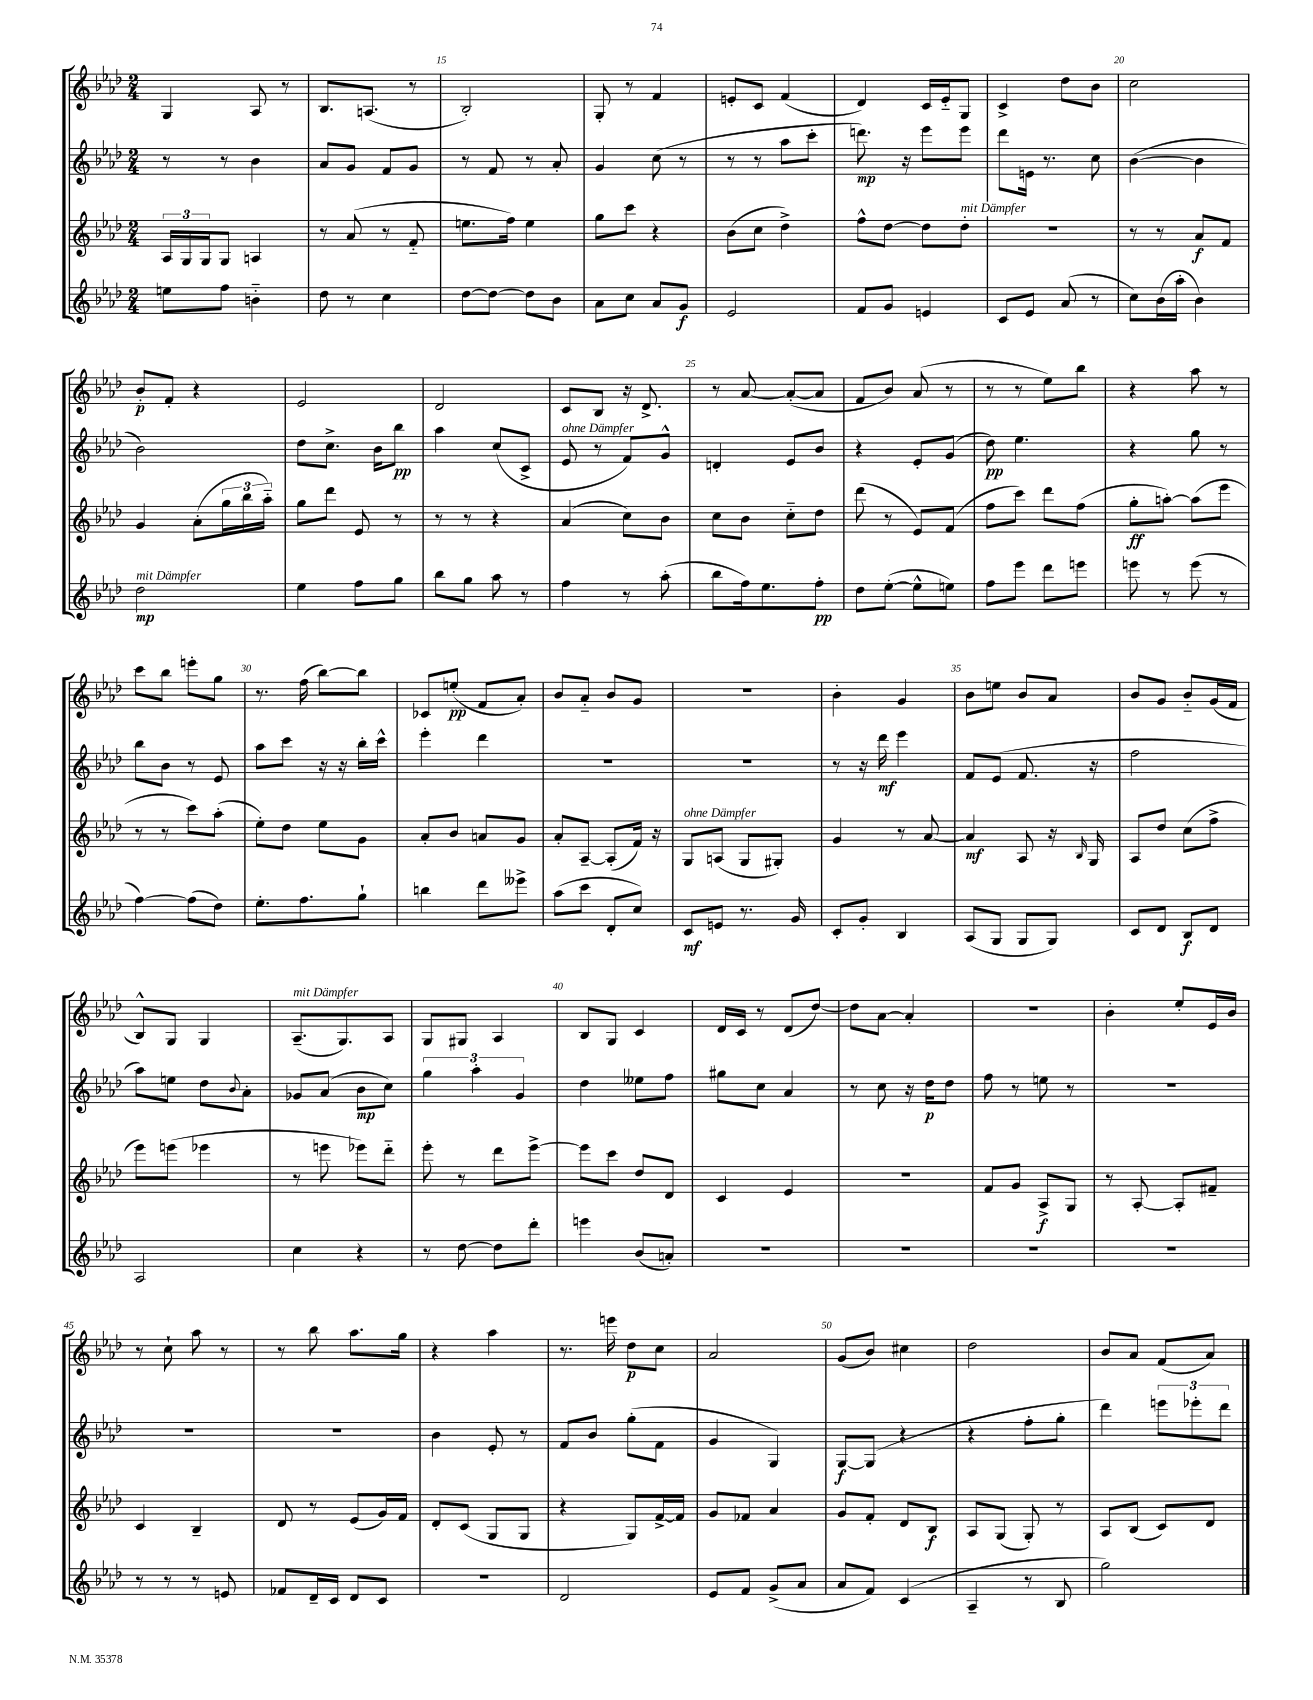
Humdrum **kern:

**kern	**kern	**kern	**kern
*staff4	*staff3	*staff2	*staff1
*clefG2	*clefG2	*clefG2	*clefG2
*k[b-e-a-d-]	*k[b-e-a-d-]	*k[b-e-a-d-]	*k[b-e-a-d-]
*M2/4	*M2/4	*M2/4	*M2/4
8ee\L	24A-/LL	8r	4G/
.	24G/	.	.
.	24G/J	.	.
8ff\J	8G/J	8r	.
4b'~\	4A/	4b-\	8A-/
.	.	.	8r
=	=	=	=
8dd-\	8r	8a-/L	8.B-/L
8r	(8a-/	8g/J	.
.	.	.	(8.A/J
4cc\	8r	8f/L	.
.	8f'~/	8g/J	8r
=	=	=	=
[8dd-\L	8.ee\L	8r	2B-'/)
8dd-\_J	.	8f/	.
.	16ff\Jk)	.	.
8dd-\]L	4ee\	8r	.
8b-\J	.	8a-'/	.
=	=	=	=
8a-\L	8gg\L	4g/	8G'/
8cc\J	8ccc\J	.	8r
8a-/L	4r	(8cc\	4f/
8g/J	.	8r	.
=	=	=	=
2e-/	(8b-\L	8r	8e'/L
.	8cc\J	8r	8c/J
.	4dd-^\)	8aa-\L	(4f/
.	.	8ccc'\J	.
=	=	=	=
8f/L	8ff^^\L	8.ddd\)	4d-/)
8g/J	[8dd-\J	.	.
.	.	16r	.
4e/	8dd-\]L	8eee-\L	16c/LL
.	.	.	16e-'~/J
.	8dd-'\J	8eee-\J	8G/J
=	=	=	=
8c/L	2r	8ddd-\L	4c^/
8e-/J	.	16e\Jk	.
.	.	8.r	.
(8a-/	.	.	8dd-\L
8r	.	8cc\	8b-\J
=	=	=	=
8cc\L)	8r	([4b-\	2cc\
(16b-\L	8r	.	.
16aa-'\JJ	.	.	.
4b-\)	8a-/L	4b-\]	.
.	8f/J	.	.
=	=	=	=
2dd-\	4g/	2b-\)	8b-'/L
.	.	.	8f'/J
.	(8a-'\L	.	4r
.	24gg\L	.	.
.	24bb-\	.	.
.	24aa-'~\JJ)	.	.
=	=	=	=
4ee-\	8gg\L	8dd-\L	2e-/
.	8ddd-\J	8.cc^\J	.
8ff\L	8e-/	.	.
.	.	16b-\LK	.
8gg\J	8r	8bb-\J	.
=	=	=	=
8bb-\L	8r	4aa-\	2d-/
8gg\J	8r	.	.
8aa-\	4r	(8cc/L	.
8r	.	8c^/J	.
=	=	=	=
4ff\	(4a-/	8e-/	8c/L
.	.	8r	8B-/J
8r	8cc\L)	8f/L)	16r
.	.	.	8.d-^/
(8aa-'\	8b-\J	8g^^/J	.
=	=	=	=
8bb-\L	8cc\L	4d'/	8r
16ff\k)	8b-\J	.	[8a-/
8.ee-\	.	.	.
.	8cc'~\L	8e-/L	(8a-'/_L
8ff'\J	8dd-\J	8b-/J	8a-/]J
=	=	=	=
8dd-\L	(8ddd-\	4r	8f/L
([8ee-'\J	8r	.	8b-/J)
8ee-^^\]L	8e-/L)	8e-'/L	(8a-/
8ee\J)	(8f/J	(8g/J	8r
=	=	=	=
8ff\L	8ff\L	8dd-\)	8r
8eee-\J	8ccc\J)	4.ee-\	8r
8ddd-\L	8ddd-\L	.	8ee-\L)
8eee\J	(8ff\J	.	8bb-\J
=	=	=	=
8eee\	8gg'\L	4r	4r
8r	[8aa'\J)	.	.
(8eee\	(8aa\]L	8gg\	8aa-\
8r	8eee-\J	8r	8r
=	=	=	=
[4ff\)	8r	8bb-\L	8ccc\L
.	8r	8b-\J	8bb-\J
(8ff\]L	8ccc\L)	8r	8eee'\L
8dd-\J)	(8aa-'\J	8e-/	8gg\J
=	=	=	=
8.ee-'\L	8ee-'\L)	8aa-\L	8.r
.	8dd-\J	8ccc\J	.
8.ff\	.	.	(16ff\
.	8ee-\L	16r	[8bb-\L)
.	.	16r	.
8gg`\J	8g\J	16bb-'\LL	8bb-\]J
.	.	16ccc^^\JJ	.
=	=	=	=
4bb\	8a-'/L	4eee-'\	8c-/L
.	8b-/J	.	(8ee'/J
8ddd-\L	8a/L	4ddd-\	8f/L
8eee--^\J	8g/J	.	8a-'/J)
=	=	=	=
(8aa-\L	8a-'/L	2r	8b-/L
8ccc\J	[8A-~/J	.	8a-'~/J
8d-'/L	(8A-'/]L	.	8b-/L
8cc/J)	16f/Jk)	.	8g/J
.	16r	.	.
=	=	=	=
8c/L	8G/L	2r	2r
8e/J	(8A/J	.	.
8.r	8G/L	.	.
.	8G#'/J)	.	.
16g/	.	.	.
=	=	=	=
8c'/L	4g/	8r	4b-'\
8g'/J	.	16r	.
.	.	16ddd-\	.
4B-/	8r	4eee-\	4g/
.	[8a-/	.	.
=	=	=	=
(8A-/L	4a-/]	8f/L	8b-\L
8G/J	.	(8e-/J	8ee\J
8G/L	8A-/	8.f/	8b-/L
8G/J)	16r	.	8a-/J
.	16qqB-/	.	.
.	16G/	16r	.
=	=	=	=
8c/L	8A-/L	2ff\	8b-/L
8d-/J	8dd-/J	.	8g/J
8B-/L	(8cc\L	.	8b-'~/L
8d-/J	8ff^\J	.	(16g/L
.	.	.	16f/JJ
=	=	=	=
2A-/	8eee-\L)	8aa-\L)	8B-^^/L)
.	(8eee\J	8ee\J	8G/J
.	4eee-\	8dd-\L	4G/
.	.	8qqb-/	.
.	.	8a-'\J	.
=	=	=	=
4cc\	8r	8g-/L	(8.A-~/L
.	8eee\	(8a-/J	.
.	.	.	8.G/)
4r	8eee-\L)	8b-\L	.
.	8ddd-'~\J	8cc\J)	8A-/J
=	=	=	=
8r	8eee-'\	6gg\	8G/L
[8dd-\	8r	.	8G#/J
.	.	6aa-'\	.
8dd-\]L	8ddd-\L	.	4A-/
.	.	6g/	.
8ddd-'\J	[8eee-^\J	.	.
=	=	=	=
4eee\	8eee-\]L	4dd-\	8B-/L
.	8ccc\J	.	8G/J
(8b-/L	8dd-/L	8ee--\L	4c/
8a'/J)	8d-/J	8ff\J	.
=	=	=	=
2r	4c/	8gg#\L	16d-/LL
.	.	.	16c/JJ
.	.	8cc\J	8r
.	4e-/	4a-/	(8d-/L
.	.	.	[8dd-/J)
=	=	=	=
2r	2r	8r	8dd-\]L
.	.	8cc\	[8a-\J
.	.	16r	4a-'/]
.	.	16dd-\LK	.
.	.	8dd-\J	.
=	=	=	=
2r	8f/L	8ff\	2r
.	8g/J	8r	.
.	8A-^/L	8ee\	.
.	8G/J	8r	.
=	=	=	=
2r	8r	2r	4b-'\
.	[8A-'/	.	.
.	8A-'/]L	.	8ee-'/L
.	8f#~/J	.	16e-/L
.	.	.	16b-/JJ
=	=	=	=
8r	4c/	2r	8r
8r	.	.	8cc`\
8r	4B-~/	.	8aa-\
8e/	.	.	8r
=	=	=	=
8f-/L	8d-/	2r	8r
16d-~/L	8r	.	8bb-\
16c/JJ	.	.	.
8d-/L	(8e-/L	.	8.aa-\L
8c/J	16g/L)	.	.
.	16f/JJ	.	16gg\Jk
=	=	=	=
2r	8d-'/L	4b-\	4r
.	(8c/J	.	.
.	8G/L	8e-'/	4aa-\
.	8G/J	8r	.
=	=	=	=
2d-/	4r	8f/L	8.r
.	.	8b-/J	.
.	.	.	16eee\
.	8G/L)	(8gg'\L	8dd-\L
.	[16f^/L	8f\J	8cc\J
.	16f/]JJ	.	.
=	=	=	=
8e-/L	8g/L	4g/	2a-/
8f/J	8f-/J	.	.
(8g^/L	4a-/	4G/)	.
8a-/J	.	.	.
=	=	=	=
8a-/L	8g/L	[8G/L	(8g/L
8f/J)	8f'/J	(8G/]J	8b-/J)
(4c/	8d-/L	4r	4cc#\
.	8B-/J	.	.
=	=	=	=
4A-~/	8A-/L	4r	2dd-\
.	(8G/J	.	.
8r	8G'/)	8ff'\L	.
8B-/	8r	8gg'\J	.
=	=	=	=
2gg\)	8A-/L	4ddd-\)	8b-/L
.	(8B-/J	.	8a-/J
.	8c/L)	12eee\L	(8f/L
.	.	12eee-'\	.
.	8d-/J	.	8a-/J)
.	.	12ddd-\J	.
==	==	==	==
*-	*-	*-	*-
